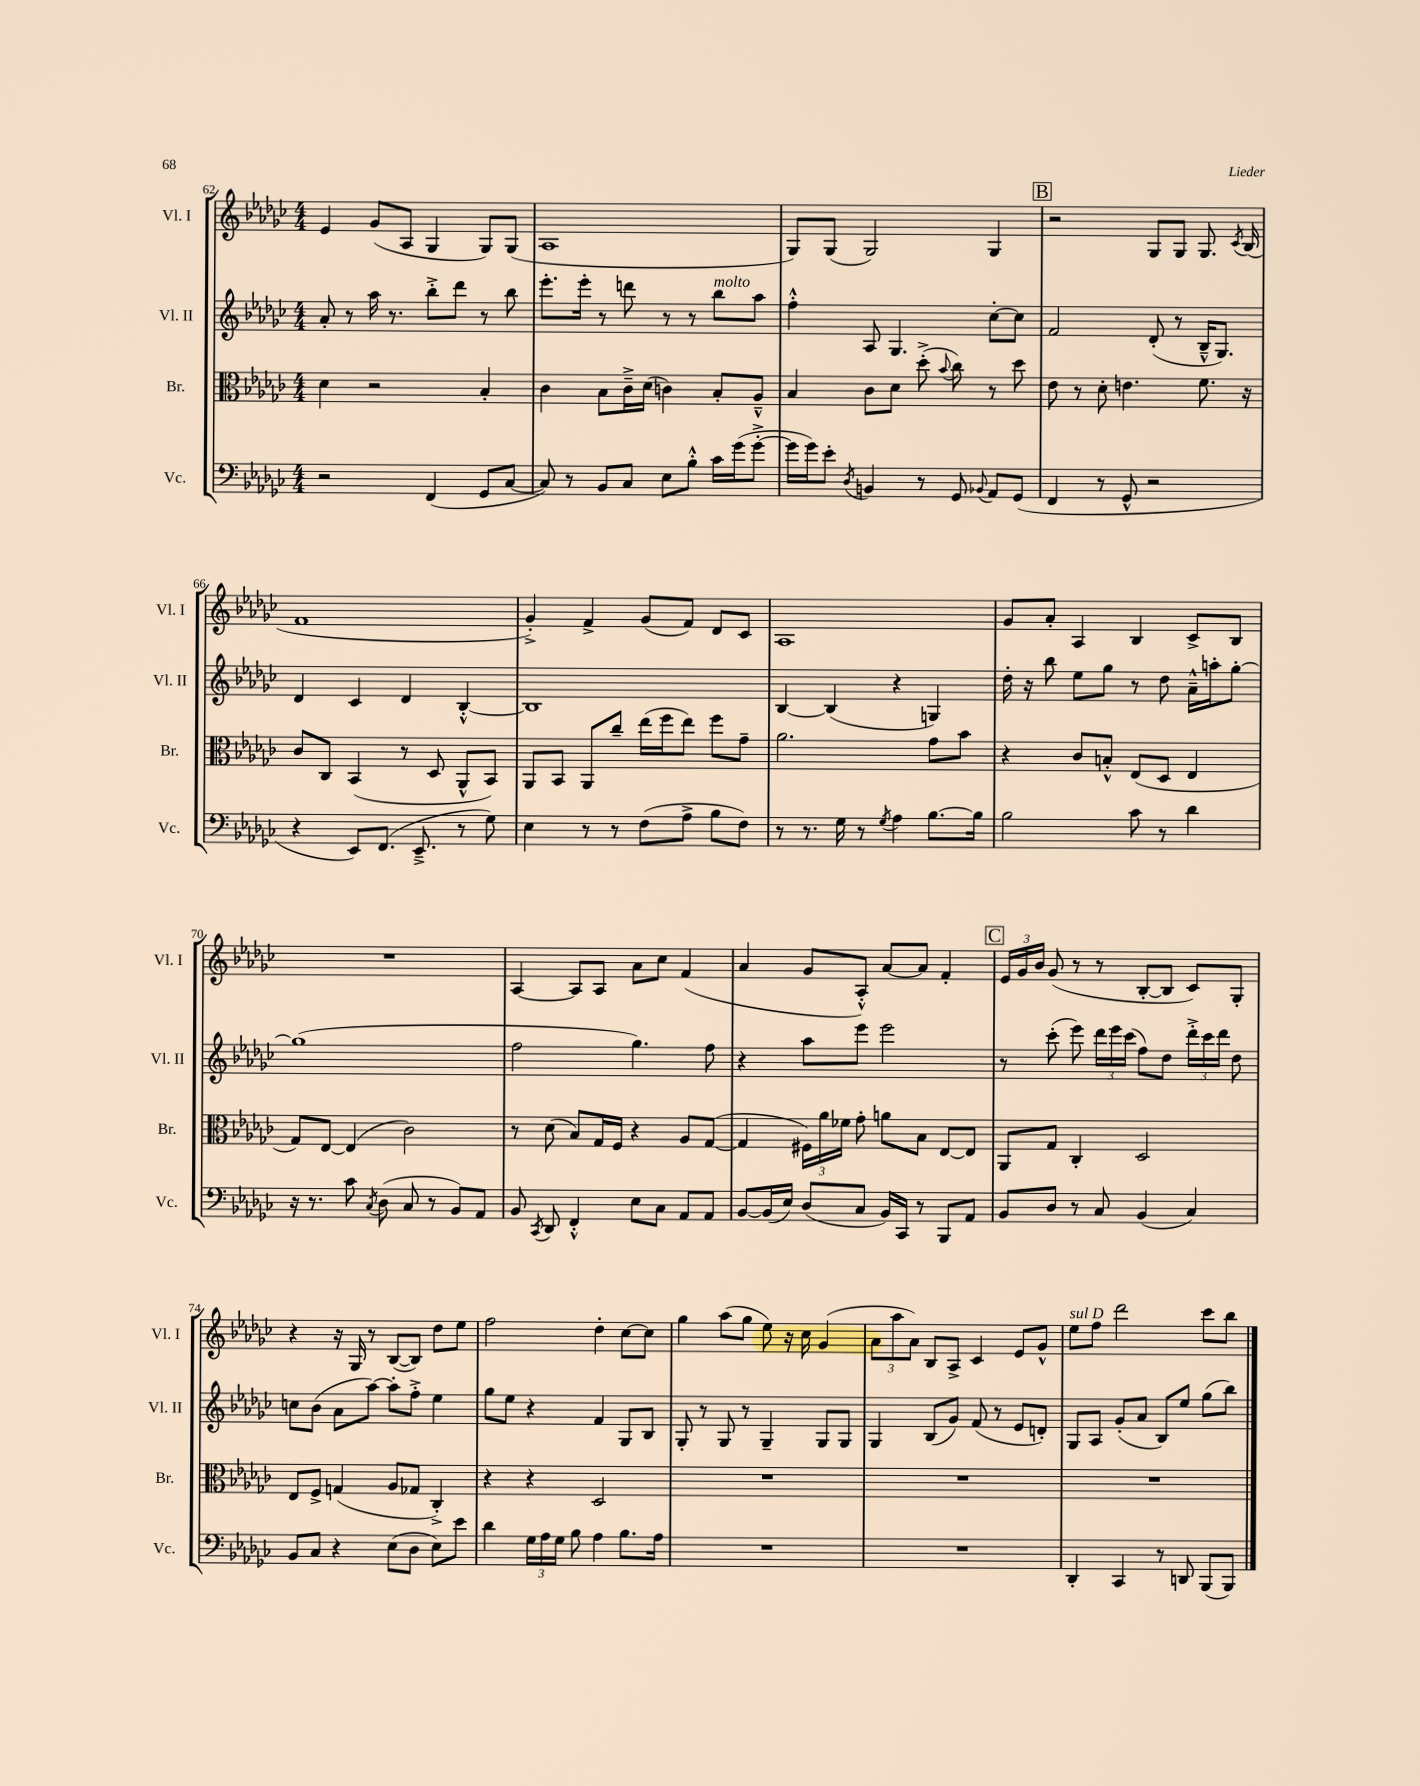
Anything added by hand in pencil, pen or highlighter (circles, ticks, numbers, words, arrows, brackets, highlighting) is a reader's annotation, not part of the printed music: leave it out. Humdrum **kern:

**kern	**kern	**kern	**kern
*part4	*part3	*part2	*part1
*staff4	*staff3	*staff2	*staff1
*I"Vc.	*I"Br.	*I"Vl. II	*I"Vl. I
*I'Vc.	*I'Br.	*I'Vl. II	*I'Vl. I
*clefF4	*clefC3	*clefG2	*clefG2
*k[b-e-a-d-g-c-]	*k[b-e-a-d-g-c-]	*k[b-e-a-d-g-c-]	*k[b-e-a-d-g-c-]
*M4/4	*M4/4	*M4/4	*M4/4
=62	=62	=62	=62
2r	4d-\	8a-'/	4e-/
.	.	8r	.
.	2r	16aa-\	(8g-/L
.	.	8.r	.
.	.	.	8A-/J
(4FF/	.	8bb-'^\L	4G-/
.	.	8ddd-\J	.
8GG-/L	4B-'/	8r	8G-/L)
[8C-/J	.	8bb-\	(8G-/J
=63	=63	=63	=63
8C-/])	4c-\	8.eee-'\L	1A-
8r	.	.	.
.	.	16eee-'\Jk	.
8BB-/L	8B-\L	8r	.
8C-/J	16c-~^\L	8dddn\	.
.	(16d-\JJ	.	.
8E-\L	4cn\)	8r	.
8B-'^^\J	.	8r	.
!	!	!LO:TX:a:i:t=molto	!
16c-\LL	8B-'/L	8bb-\L	.
(16g-\J	.	.	.
[8g-'^\J	8A-~^^/J	8aa-\J	.
=64	=64	=64	=64
16g-\LL]	4B-/	4ff'^^\	8G-/L)
16g-\J)	.	.	.
8e-'\J	.	.	(8G-/J
8qD-/	.	.	.
4BBn/	8c-\L	8A-/	2G-/)
.	8d-\J	4.G-/	.
8r	(8dd-'^\	.	.
.	8qqb-/	.	.
8GG-/	8cc-\)	.	.
8qqBB-X/	.	.	.
8AA-/L	8r	[8cc-'\L	4G-/
(8GG-/J	8dd-\	8cc-\J]	.
!!LO:REH:place=s1:t=B
=65	=65	=65	=65
4FF/	8e-\	2f/	2r
.	8r	.	.
8r	8d-'\	.	.
8GG-^^/	4.en\	.	.
2r	.	(8d-'/	8G-/L
.	.	8r	8G-/J
.	8.f\	16B-~^^/KL	8.G-/
.	.	8.G-/J)	.
.	.	.	8qc-/
.	16r	.	(16B-/
!!LO:LB:g=z
=66	=66	=66	=66
4r	8c-/L	4d-/	1f
.	8C-/J	.	.
8EE-/L)	(4BB-/	4c-/	.
(8.FF/J	.	.	.
.	8r	4d-/	.
8.EE-~^/	.	.	.
.	8D-/	.	.
8r	8AA-^^/L	[4B-'^^/	.
8G-\)	8BB-/J)	.	.
=67	=67	=67	=67
4E-\	8AA-/L	1B-]	4g-'^/)
.	8BB-/J	.	.
8r	8AA-/L	.	4f^/
8r	8cc-~/J	.	.
(8F\L	(16ee-\LL	.	(8g-/L
.	16ff\J	.	.
8A-^\J	8ee-\J)	.	8f/J)
8B-\L	8ff\L	.	8d-/L
8F\J)	8g-~\J	.	8c-/J
=68	=68	=68	=68
8r	2.a-\	[4B-/	1A-
8.r	.	.	.
.	.	(4B-/]	.
16G-\	.	.	.
8r	.	.	.
8qG-/	.	.	.
4A-\	.	4r	.
[8.B-\L	8g-\L	4Gn/)	.
.	8b-\J	.	.
16B-\Jk]	.	.	.
=69	=69	=69	=69
2B-\	4r	16dd-'\	8g-/L
.	.	16r	.
.	.	8bb-\	8a-'/J
.	8c-/L	8ee-\L	4A-/
.	8Bn'^^/J	8gg-\J	.
8c-\	(8E-/L	8r	4B-/
8r	8D-/J	8dd-\	.
4d-\	4E-/	16a-~^^\LL	8c-^/L
.	.	16aan'\J	.
.	.	[8gg-'\J	8B-/J
!!LO:LB:g=z
=70	=70	=70	=70
16r	8G-/L)	(1gg-]	1r
8.r	.	.	.
.	[8E-/J	.	.
8c-\	(4E-/]	.	.
8qC-/	.	.	.
(8D-\	.	.	.
8C-/	2c-\)	.	.
8r	.	.	.
8BB-/L)	.	.	.
8AA-/J	.	.	.
=71	=71	=71	=71
8BB-/	8r	2ff\	[4A-/
8qCC-/	.	.	.
8DD-/	(8d-\	.	.
4FF'^^/	8B-/L)	.	8A-/L]
.	16G-/L	.	8A-/J
.	16F/JJ	.	.
8E-\L	4r	4.gg-\)	8a-\L
8C-\J	.	.	8cc-\J
8AA-/L	8A-/L	.	(4f/
8AA-/J	([8G-/J	8ff\	.
=72	=72	=72	=72
[8BB-/L	4G-/]	4r	4a-/
(16BB-/L]	.	.	.
16E-/JJ)	.	.	.
(8D-/L	24F#X\LL)	8aa-\L	8g-/L
.	24a-\	.	.
.	24f-X\JJ	.	.
8C-/J	8g-'\	8eee-\J	8A-'^^/J)
16BB-/LL)	8an\L	2eee-\	[8a-/L
16CC-/JJ	.	.	.
8r	8B-\J	.	8a-/J]
8BBB-/L	[8E-/L	.	4f'/
8AA-/J	8E-/J]	.	.
!!LO:REH:place=s1:t=C
=73	=73	=73	=73
8BB-/L	8AA-/L	8r	24e-/LL
.	.	.	24g-/
.	.	.	24b-/JJ
8D-/J	8G-/J	(8ccc-'\	(8g-/
8r	4C-'/	8eee-\)	8r
8C-/	.	24ddd-\LL	8r
.	.	24eee-\	.
.	.	(24ccc-\JJ	.
(4BB-/	2D-/	8ff\L)	[8B-'/L
.	.	8dd-\J	8B-/J]
4C-/)	.	24ddd-'^\LL	8c-/L)
.	.	24ccc-\	.
.	.	24ddd-\JJ	.
.	.	8dd-\	8G-'/J
!!LO:LB:g=z
=74	=74	=74	=74
8BB-/L	8E-/L	8ccn\L	4r
8C-/J	8F^/J	(8b-\J	.
4r	(4Gn/	8a-\L	16r
.	.	.	16G-/
.	.	[8aa-\J)	8r
(8E-\L	8A-/L	8aa-'\L]	([8B-/L
8D-\J	8G-X/J	8ff'^\J	8B-/J])
8E-\L)	4C-'^/)	4ee-\	8dd-\L
8e-\J	.	.	8ee-\J
=75	=75	=75	=75
4d-\	4r	8gg-\L	2ff\
.	.	8ee-\J	.
24G-\LL	4r	4r	.
24A-\	.	.	.
24G-\JJ	.	.	.
8B-\	.	.	.
4A-\	2D-/	4f/	4dd-'\
8.B-\L	.	8G-/L	[8cc-\L
.	.	8B-/J	8cc-\J]
16A-\Jk	.	.	.
=76	=76	=76	=76
1r	1r	8G-'/	4gg-\
.	.	8r	.
.	.	8G-/	(8aa-\L
.	.	8r	8gg-\J
.	.	4G-~/	8ee-\)
.	.	.	16r
.	.	.	16cc-\
.	.	8G-/L	(4g-/
.	.	8G-/J	.
=77	=77	=77	=77
1r	1r	4G-/	12a-\L
.	.	.	12aa-\
.	.	.	12a-\J)
.	.	(8B-/L	8B-/L
.	.	8g-/J)	8A-^/J
.	.	(8f/	4c-/
.	.	8r	.
.	.	8e-/L	8e-/L
.	.	8dn'/J)	8g-^^/J
=78	=78	=78	=78
!	!	!	!LO:TX:a:i:t=sul D
4DD-'/	1r	8G-/L	8ee-\L
.	.	8A-/J	8ff\J
4CC-/	.	(8g-'/L	2ddd-\
.	.	8a-/J	.
8r	.	8B-/L)	.
8DDn/	.	8ee-/J	.
(8BBB-/L	.	(8gg-\L	8ccc-\L
8BBB-/J)	.	8bb-\J)	8bb-\J
==	==	==	==
*-	*-	*-	*-
